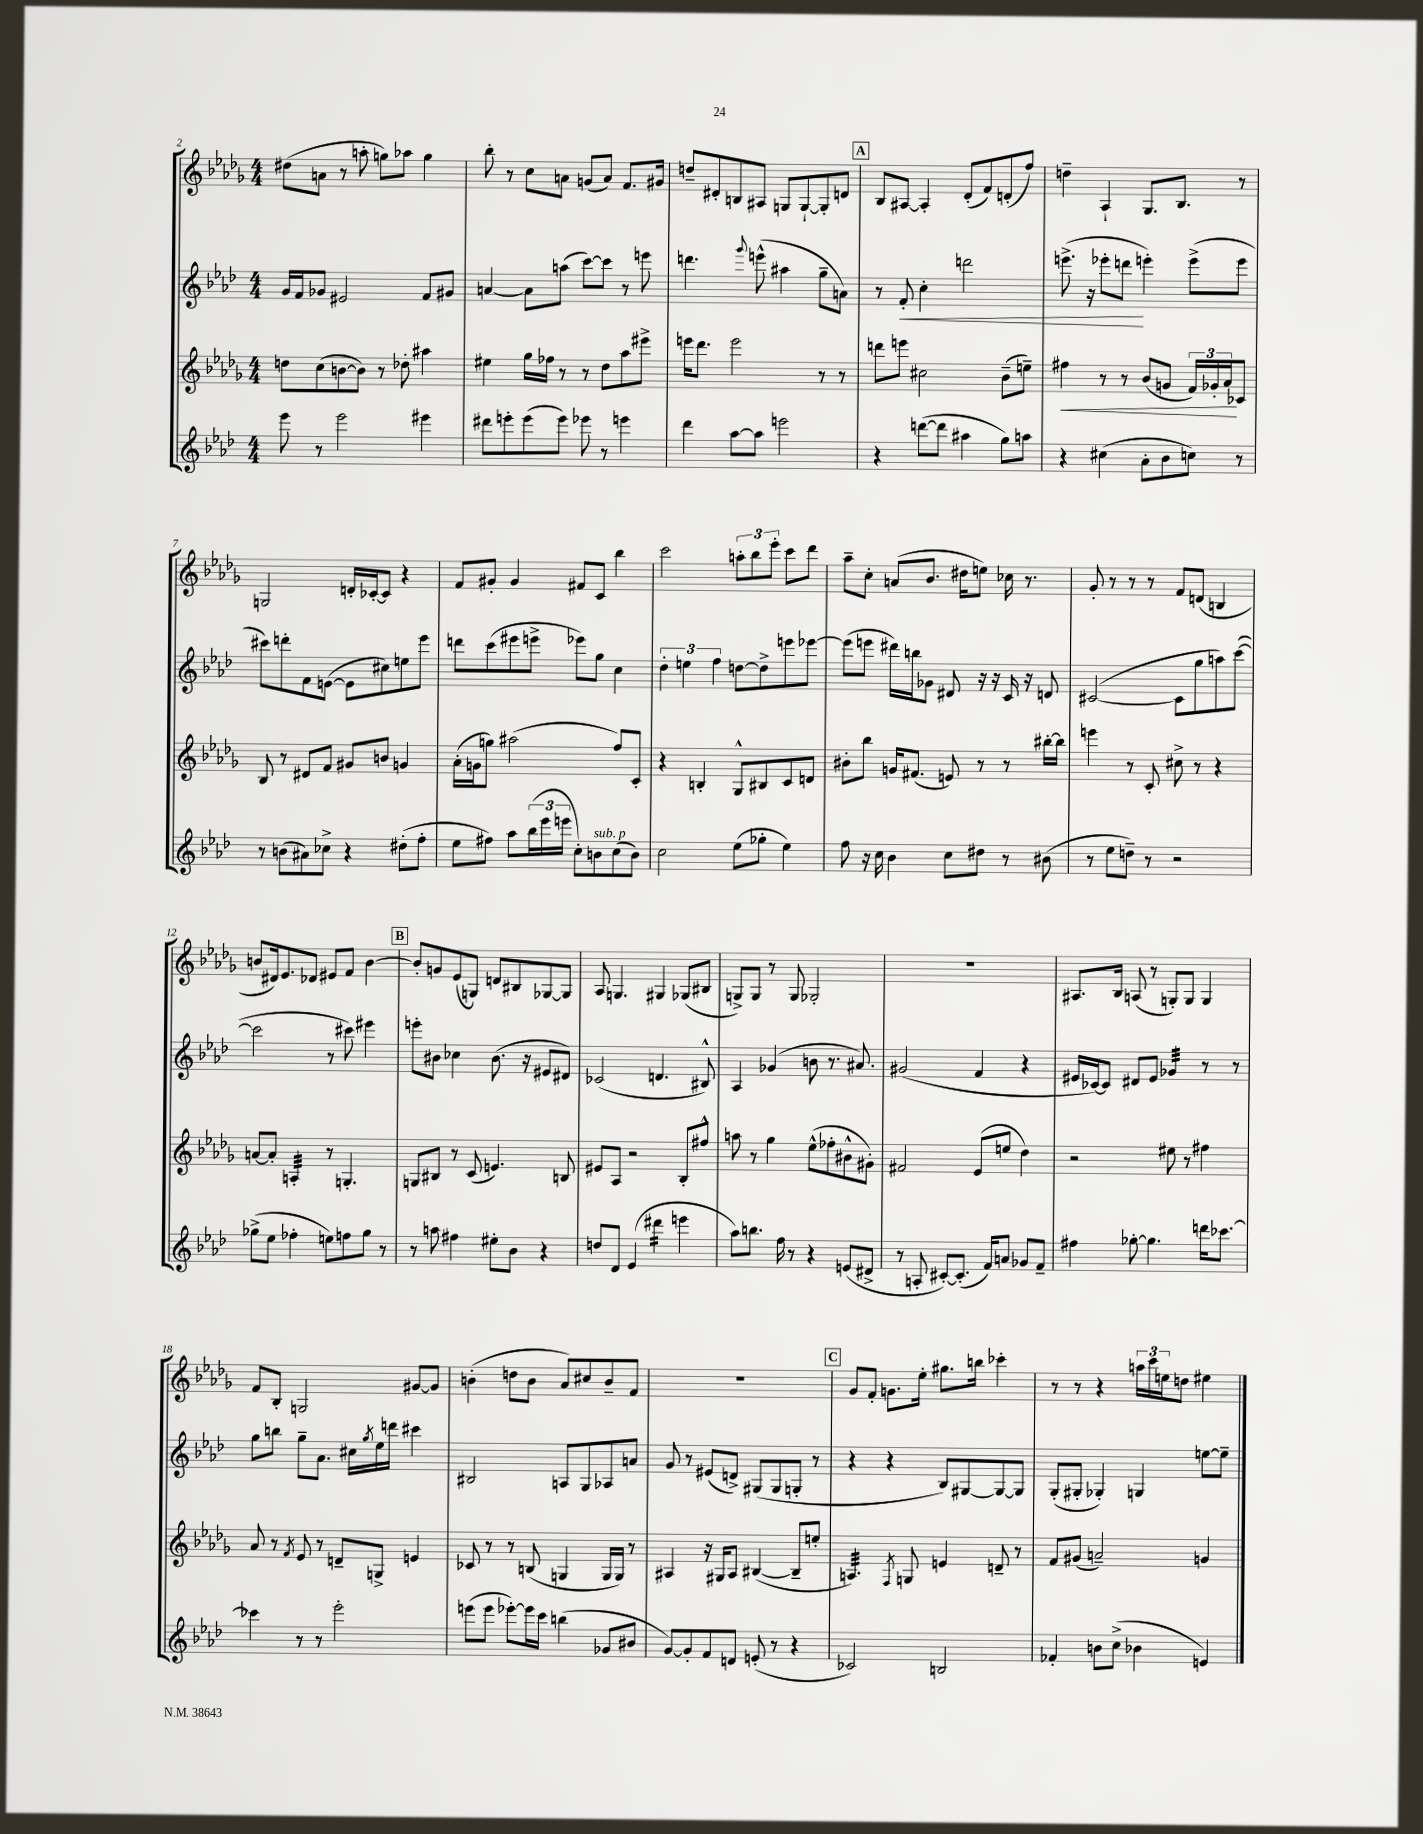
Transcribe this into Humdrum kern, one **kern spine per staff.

**kern	**kern	**kern	**kern
*staff4	*staff3	*staff2	*staff1
*clefG2	*clefG2	*clefG2	*clefG2
*k[b-e-a-d-]	*k[b-e-a-d-g-]	*k[b-e-a-d-]	*k[b-e-a-d-g-]
*M4/4	*M4/4	*M4/4	*M4/4
8eee-\	8dd\L	16g/LL	(8dd#\L
.	.	16f/J	.
8r	(8cc\	8g-/J	8a\J
2eee-\	[8b\	2e#/	8r
.	8b\]J)	.	8aa'\
.	8r	.	8gg\L)
.	8dd-'\	.	8aa-\J
4eee#\	4aa#\	8f/L	4gg\
.	.	8g#/J	.
=	=	=	=
8ddd#\L	4ee#\	[4a/	8bb-'\
8eee'\	.	.	8r
(8eee\	16gg-\LL	8a\]L	8cc\L
.	16ff-\JJ	.	.
8eee\J)	8r	(8aa\J	8a\J
8eee-\	8r	[8ccc\L)	(8g/L
8r	8dd-\L	8ccc\]J	8a/J)
4eee\	8aa-\	8r	8.f/L
.	8eee#^\J	8eee\	.
.	.	.	16g#/Jk
=	=	=	=
4ddd-\	16eee\LK	4.ddd\	8dd~/L
.	8.ddd-\J	.	.
.	.	.	8d#'/
[8aa-\L	2eee\	.	8B/
.	.	8qqggg/	.
8aa-\]J	.	(8eee^^\	8A#/J
2eee\	.	4aa#\	8G/L
.	.	.	[8G`/
.	8r	8gg~\L	8G'/]
.	8r	8a\J)	8d/J
=	=	=	=
4r	8ddd\L	8r	8B-/L
.	8eee\J	8f'/	[8A#/J
([8ddd\L	2cc#\	4cc'\	4A#'/]
8ddd\]J	.	.	.
4aa#\	.	2ddd\	(8d-'/L
.	.	.	8f/)
8gg\L)	(8b-~\L	.	(8d'/
8aa\J	8ee~\J)	.	8ff/J)
=	=	=	=
4r	4ff#\	(8.eee^\	4dd~\
.	.	16r	.
(4cc#\	8r	8eee-'\L	4A-`/
.	8r	8ddd\J	.
8a-'\L	(8b-/L	4eee'\)	8.G-/L
8b-\	8g/J	.	.
.	.	.	8.B-/J
8cc\J)	24f/LL)	(8eee^\L	.
.	24g-'/	.	.
.	24a-/J	.	.
8r	8c-/J	8eee\J	8r
=	=	=	=
8r	8B-/	8ccc#\L)	2G/
(8b\L	8r	8ddd'\	.
8a#\)	8d#/L	8f\	.
8cc-^\J	8f/J	([8e\J	.
4r	8g#/L	8e\]L	16d'/LL
.	.	.	[16c-'/J
.	8b/J	8cc#\)	8c-/]J
(8dd#'\L	4g/	8ee\	4r
8ff'\J	.	8eee-\J	.
=	=	=	=
8ee-\L	(16a-'\LL	8ddd\L	8f/L
.	16g\J	.	.
8ff#\J)	8gg\J)	(8ccc\	8g#'/J
8aa-\L	(2aa#\	8eee#\	4g#/
(24bb-\L	.	8eee^\J	.
24eee-\	.	.	.
24eee\JJ	.	.	.
8cc'\L)	.	8eee-\L)	8f#/L
8b\	.	8gg\J	8c/J
(8cc\	8ff/L)	4cc\	4bb-\
8b\J)	8c'/J	.	.
=	=	=	=
2cc\	4r	6dd-'\	2ccc\
.	.	6ee\	.
.	4B'/	.	.
.	.	6ff\	.
(8ee-\L	8G-^^/L	[8dd\L	12aa'\L
.	.	.	12bb-\
8gg-'\J	8B#/	8dd^\]	.
.	.	.	12eee-'\J
4ee-\)	8c/	8eee\	8ccc\L
.	8d/J	[8eee-\J	8ddd-\J
=	=	=	=
8ff\	8b#'\L	(8eee-\]L	8aa-~\L
16r	8bb-\J	8eee\J	8cc'\J
16cc\	.	.	.
4b-\	16g/LK	16ddd#\LL)	(8a/L
.	(8.f#/J	16bb\J	.
.	.	8g-\J	8.b-/J
8cc\L	8e/)	8d#/	.
.	.	.	16dd#\LK
8dd#\J	8r	16r	8ee\J)
.	.	16r	.
8r	8r	16c/	16cc-\
.	.	16r	8.r
(8b#\	[16bb#'\LL	8d/	.
.	16bb#\]JJ	.	.
=	=	=	=
8r	4eee\	([2c#/	8g-'/
8ee-\L	.	.	8r
8dd~\J)	8r	.	8r
8r	8c'/	.	8r
2r	8cc#^\	8c#\]L	8f/L
.	8r	8gg\	(8d/J
.	4r	8aa\)	4B/
.	.	([8ccc\J	.
=	=	=	=
(8gg-^\L	[8a/L	2ccc\]	8b/L
8ee-\J	8a'/]J	.	16d#/k)
.	.	.	8.e-/
4ff-'\	4A'/	.	.
.	.	.	8d-/J
8ee\L)	8r	8r	8e#/L
8ff\	4.G'/	8ccc#\)	8f/J
8gg-\J	.	4eee#\	[4b\
8r	.	.	.
=	=	=	=
8r	8G/L	8eee'\L	8b'/]L
8aa\	8B#/J	8b#\J	8g/
4ff#\	8r	4cc-\	(8e-/
.	(8c/	.	8G/J)
8ee#'\L	4.e/)	(8.b#\	8d/L
8b-\J	.	.	8B#/
.	.	16r	.
4r	.	8e#/L	[8G-/
.	8B/	8d#/J)	8G-/]J
=	=	=	=
8dd/L	8e#/L	(2c-/	8A-/
8d-/J	8A-/J	.	4.G/
(4e-/	2r	.	.
4ddd#\	.	4.d/	4G#/
4eee\	8B-'/L	.	(8G-/L
.	8ff#^^/J	8B#^^/)	8B#/J
=	=	=	=
8aa-\L)	8aa\	4A-/	8G^/L)
8.bb\J	8r	.	8G/J
.	4gg-\	(4g-/	8r
16ff\	.	.	.
8r	.	.	8G/
4r	(8ee-^^\L	8b\	2G-'/
.	8ff-'\	8.r	.
(8e/L	8b#^^\	.	.
.	.	8.a#/)	.
8d#^/J	8g#'\J)	.	.
=	=	=	=
8r	2f#/	(2g#/	1r
8A'/	.	.	.
[8c#'/L)	.	.	.
(8.c#'/]J	.	.	.
.	(8e-/L	4f/	.
16f/LK)	.	.	.
8a/J	8ee/J	.	.
8g-/L	4dd-\)	4r	.
8f~/J	.	.	.
=	=	=	=
4ff#\	2r	16e#/LL	8.A#/L
.	.	[16c-/J)	.
.	.	8c-/]J	.
.	.	.	16B-/Jk
[8gg-'\	.	8d#/L	(8A/
4.gg-\]	.	8e#/J	8r
.	8ee#\	4g-/	8G'/L)
.	8r	.	8G/J
16ddd\LK	4ff#\	8r	4G/
[8.ccc-\J	.	.	.
.	.	8r	.
=	=	=	=
4ccc-\]	8a-/	8gg\L	8f/L
.	8r	8bb\J	8B-'/J
.	8qf/	.	.
8r	8e-/	8gg~\L	2G/
8r	8r	8.a-\J	.
2eee-'\	8d~/L	.	.
.	.	16cc#\LL	.
.	.	8qgg/	.
.	8G^/J	16ee-\	.
.	.	16ddd\JJ	.
.	4e/	4ccc#\	[8g#/L
.	.	.	8g#/]J
=	=	=	=
(8eee\L	8c-/	2B#/	(4b'\
8eee\J	8r	.	.
[8eee-'\L)	8r	.	8dd\L
16eee-\]L	(8B/	.	8b\J
16ccc\JJ	.	.	.
(4bb\	4G/	8A/L	8a-/L)
.	.	8G/	8cc#/
8g-/L	16G/LL	8A-/	8b~/
.	16G/JJ)	.	.
8b#/J	8r	8a/J	8f/J
=	=	=	=
[8g/L)	4A#/	8g/	1r
8g'/]	.	8r	.
8f/	16r	(8e#/L	.
.	16G#/LK	.	.
8d/J	8A#/J	8d^/J)	.
(8e'/	([4B#/	(8G#/L	.
8r	.	8G#/	.
4r	8B#~/]L	8G'/J	.
.	8ee'/J	8r	.
=	=	=	=
2c-/)	4.A/)	4r	8g-/L
.	.	.	8f'/J
.	.	4r	8.g\L
.	8qF/	.	.
.	8G/	.	.
.	.	.	16ee-'\Jk
2B/	4e/	8B-/L)	8.gg#\L
.	.	[8G#/	.
.	.	.	16bb\Jk
.	8d~/	8G#/_	4ccc-'\
.	8r	8G#/]J	.
=	=	=	=
4f-'/	8f/L	(8G'/L	8r
.	(8g#/J	8G#'/J	8r
8b\L	2a~/)	4G-'/)	4r
(8cc^\J	.	.	.
4b-\	.	4G/	24aa\LL
.	.	.	24ccc\
.	.	.	24ee\J
.	.	.	8dd\J
4e/)	4g/	[8ee\L	4ee#\
.	.	8ee~\]J	.
==	==	==	==
*-	*-	*-	*-
